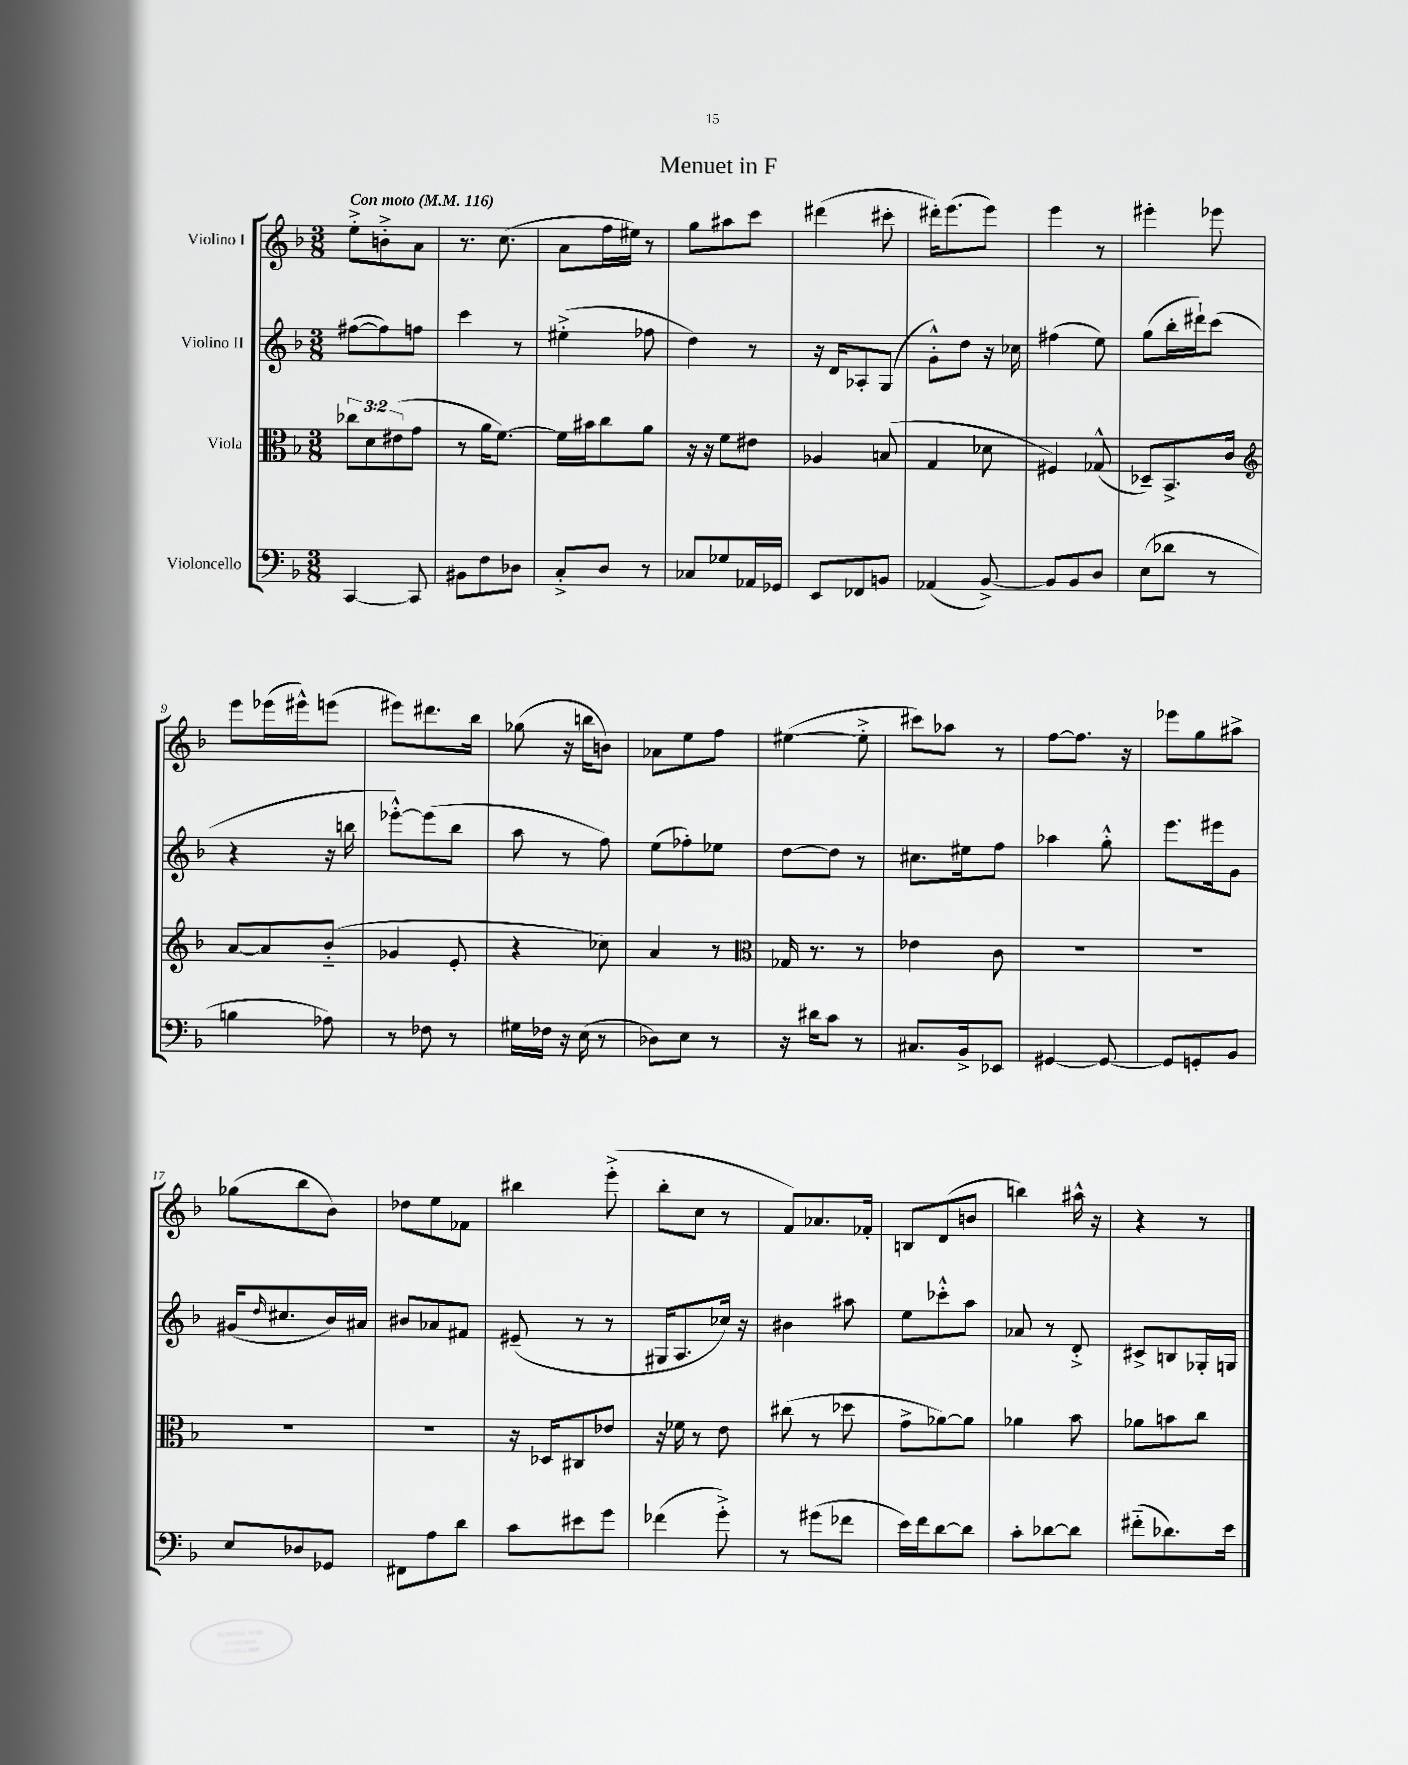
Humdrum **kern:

**kern	**kern	**kern	**kern
*part4	*part3	*part2	*part1
*staff4	*staff3	*staff2	*staff1
*I"Violoncello	*I"Viola	*I"Violino II	*I"Violino I
*clefF4	*clefC3	*clefG2	*clefG2
*k[b-]	*k[b-]	*k[b-]	*k[b-]
*M3/8	*M3/8	*M3/8	*M3/8
*MM116	*MM116	*MM116	*MM116
=1	=1	=1	=1
!	!	!	!LO:TX:a:B:t=Con moto
[4CC/	12cc-X\L	([8ff#X\L	8ee'^\L
.	12d\	.	.
.	.	8ff#\])	8bn'^\
.	(12e#X\	.	.
8CC/]	8g\J	8ffn\J	8a\J
=2	=2	=2	=2
8BB#X\L	8r	4ccc\	8.r
8F\	16a\KL	.	.
.	[8.f\J)	.	(8.cc\
8D-X\J	.	8r	.
=3	=3	=3	=3
8C'^/L	16f\LL]	(4ee#X'^\	8a\L
.	16b#X\J	.	.
8D/J	8cc\	.	16ff\L
.	.	.	16ee#X\JJ)
8r	8a\J	8ff-X\	8r
=4	=4	=4	=4
8C-X/L	16r	4dd\)	8gg\L
.	16r	.	.
8G-X/	8f\L	.	8aa#X\
16AA-X/L	8e#X\J	8r	8ccc\J
16GG-X/JJ	.	.	.
=5	=5	=5	=5
8EE/L	4A-X/	16r	(4ddd#X\
.	.	16d/KL	.
8FF-X/	.	8A-X'/	.
8BBn/J	(8Bn/	(8G/J	8ccc#X'\
=6	=6	=6	=6
(4AA-X/	4G/	8g'^^\L)	16ddd#X'\KL)
.	.	.	(8.eee\
.	.	8dd\J	.
[8BB-^/)	8d-X\	16r	8eee\J)
.	.	16cc-X\	.
=7	=7	=7	=7
8BB-/L]	4F#X/)	(4ff#X\	4eee\
8BB-/	.	.	.
8D/J	(8G-X^^/	8ee\)	8r
=8	=8	=8	=8
(8E\L	8D-X~/L)	(8gg\L	4eee#X'\
8d-X\J	8.BB-^/	16bb-'\L	.
.	.	16ddd#X`\J)	.
8r	.	(8ccc\J	8eee-X\
.	16c/Jk	.	.
!!LO:LB:g=z
=9	=9	=9	=9
*	*clefG2	*	*
4Bn\	[8a/L	4r	8eee\L
.	8a/]	.	(16eee-X\L
.	.	.	16eee#X^^\J)
8A-X\)	(8b-/J	16r	(8eeen\J
.	.	16bbn\	.
=10	=10	=10	=10
8r	4g-X/	[8eee-X'^^\L)	8eee#X\L)
8F-X\	.	(8eee-\]	8.ddd#X\
8r	8e'/	8bb-\J	.
.	.	.	16bb-\Jk
=11	=11	=11	=11
16G#X\LL	4r	8aa\	(8gg-X\
16F-X\JJ	.	.	.
16r	.	8r	16r
(16E\	.	.	16bbn\KL
8r	8cc-X\)	8ff\)	8bn\J)
=12	=12	=12	=12
8D-X\L)	4a/	(8ee\L	8a-X\L
8E\J	.	8ff-X'\)	8ee\
8r	8r	8ee-X\J	8ff\J
=13	=13	=13	=13
*	*clefC3	*	*
16r	16G-X/	[8dd\L	([4ee#X\
16d#X\KL	8.r	.	.
8c\J	.	8dd\J]	.
8r	8r	8r	8ee#'^\]
=14	=14	=14	=14
8.C#X/L	4e-X\	8.cc#X\L	8ccc#X\L)
.	.	.	8aa-X\J
16BB-^/k	.	16ee#X\k	.
8EE-X/J	8c\	8ff\J	8r
=15	=15	=15	=15
[4GG#X/	4.r	4aa-X\	[8ff\L
.	.	.	8.ff\J]
8GG#/_	.	8gg'^^\	.
.	.	.	16r
=16	=16	=16	=16
8GG#/L]	4.r	8.eee\L	8eee-X\L
8GGn'/	.	.	8gg\
.	.	16eee#X\k	.
8BB-/J	.	8g\J	8aa#X^\J
!!LO:LB:g=z
=17	=17	=17	=17
8E/L	4.r	(16g#X/KL	(8gg-X\L
.	.	16qqdd/	.
.	.	8.cc#X/	.
8D-X/	.	.	8bb-\
8GG-X/J	.	16b-/L)	8b-\J)
.	.	16a#X/JJ	.
=18	=18	=18	=18
8FF#X\L	4.r	8b#X/L	8dd-X\L
8A\	.	8a-X/	8ee\
8d\J	.	8f#X/J	8f-X\J
=19	=19	=19	=19
8c\L	16r	(8e#X~/	4bb#X\
.	16D-X/KL	.	.
8e#X\	8C#X/	8r	.
8g\J	8e-X/J	8r	(8eee'^\
=20	=20	=20	=20
(4f-X\	16r	16G#X/KL	8bb-'\L
.	16f-X\	8.A/	.
.	8r	.	8cc\J
8g'^\)	8e\	16cc-X/Jk)	8r
.	.	16r	.
=21	=21	=21	=21
8r	(8cc#X\	4b#X\	8f/L)
(8g#X\L	8r	.	8.a-X/
8f-X\J	8dd-X\	8aa#X\	.
.	.	.	16f-X'/Jk
=22	=22	=22	=22
16e\LL)	8g^\L	8ee\L	8Bn/L
16f\J	.	.	.
[8d\	[8a-X\)	8ccc-X'^^\	(8d/
8d\J]	8a-\J]	8aa\J	8bn/J
=23	=23	=23	=23
8c'\L	4a-X\	8a-X/	4bbn\)
[8d-X\	.	8r	.
8d-\J]	8b-\	8d'^/	16aa#X^^\
.	.	.	16r
=24	=24	=24	=24
(8f#X\L	8a-X\L	8c#X^/L	4r
8.d-X\)	8bn\	8Bn/	.
.	8cc\J	16G-X'/L	8r
16e\Jk	.	16Gn/JJ	.
==	==	==	==
*-	*-	*-	*-
